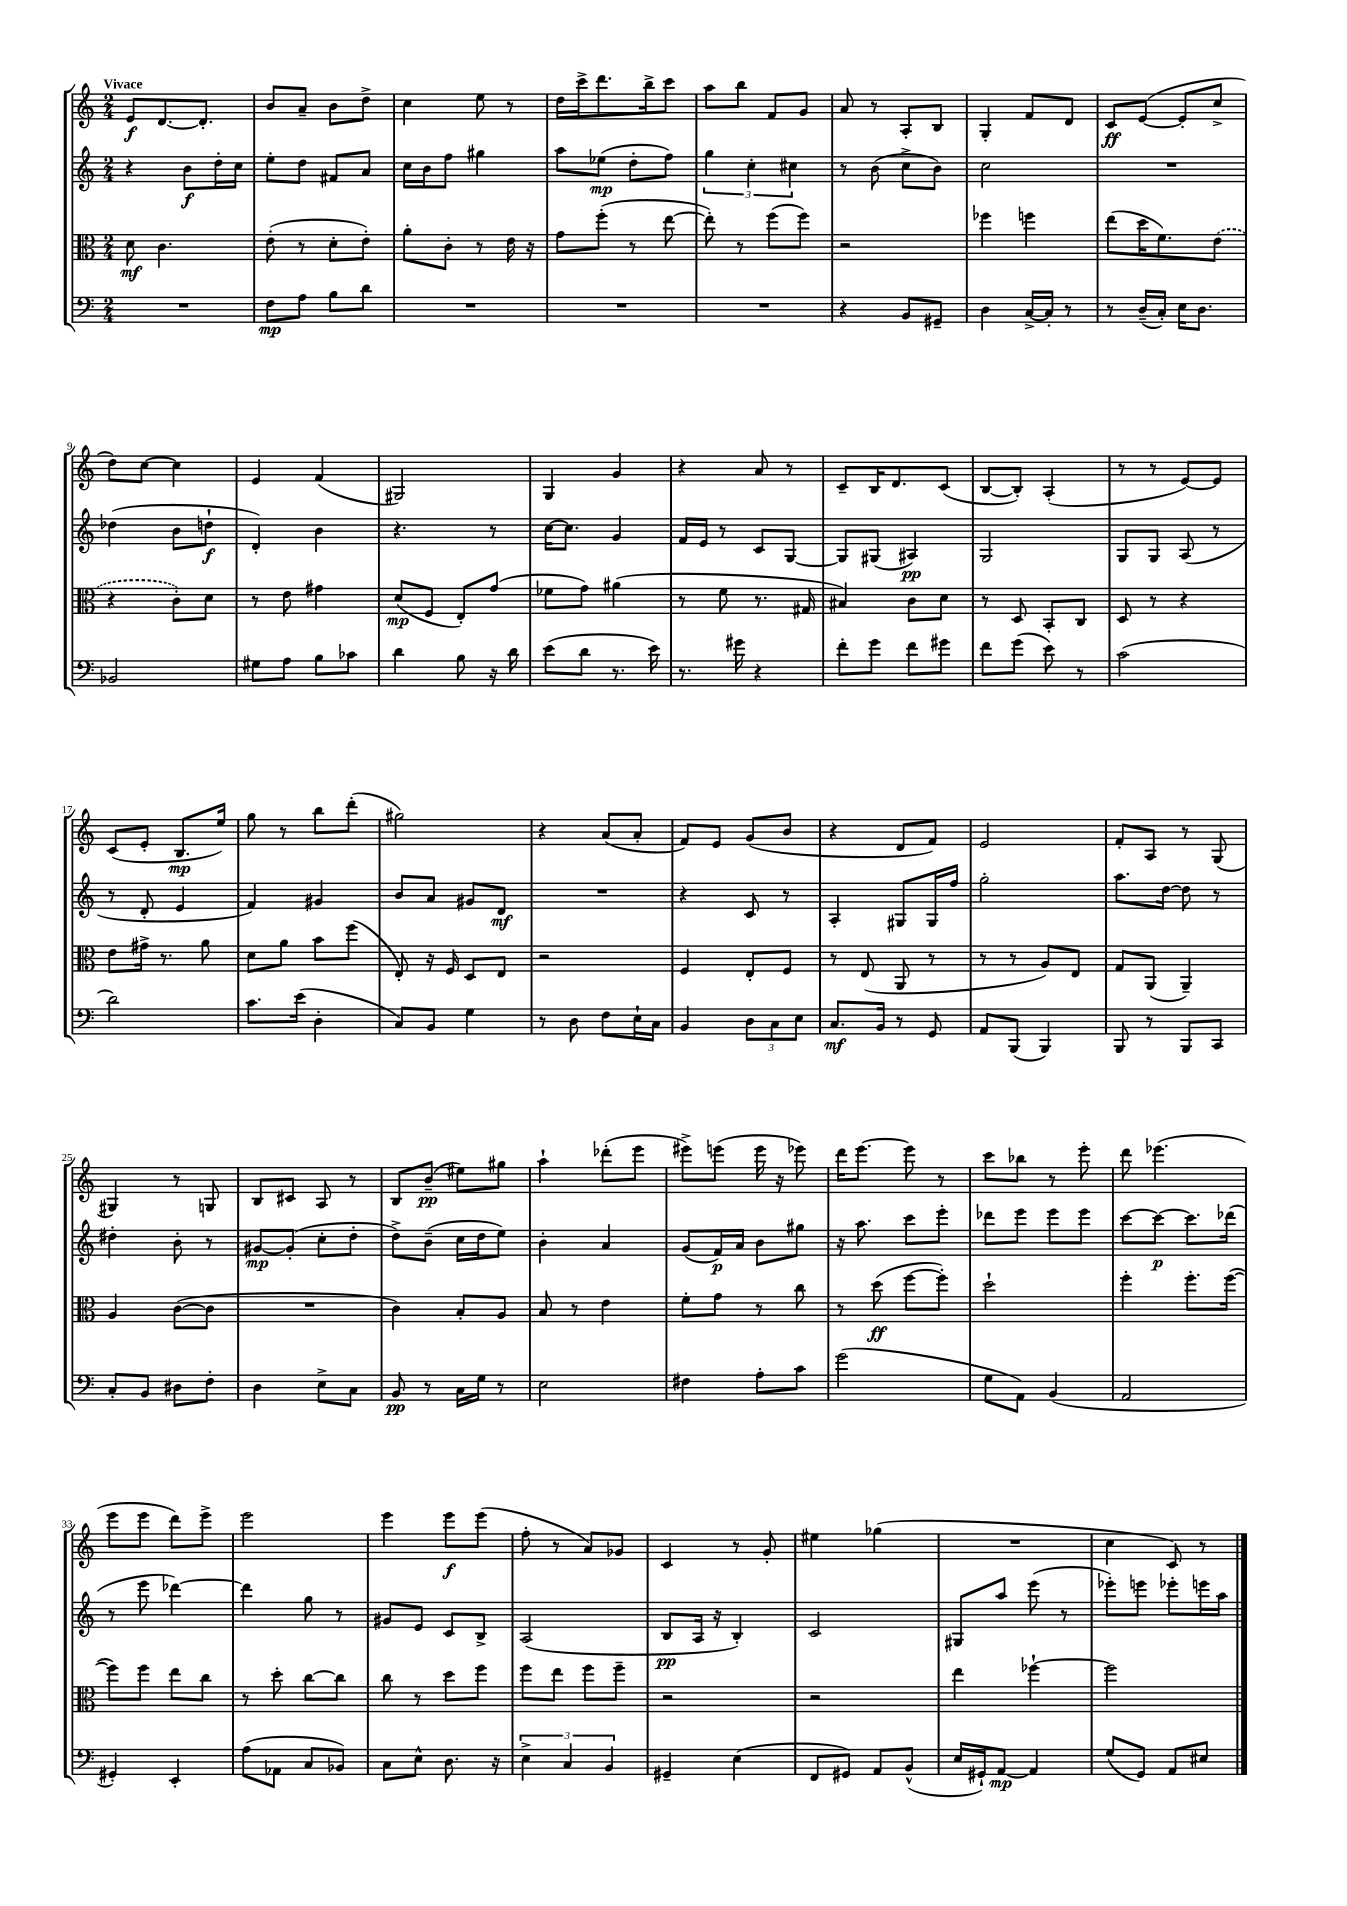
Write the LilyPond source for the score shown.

<<
\new StaffGroup <<
\new Staff = "s0" {
    \clef treble \key c \major \numericTimeSignature \time 2/4 \tempo "Vivace"
    e'8\f d'8.~ d'8.-. |
    b'8 a'8-- b'8 d''8-> |
    c''4 e''8 r8 |
    d''16 c'''16-> d'''8. b''16-> c'''8 |
    a''8 b''8 f'8 g'8 |
    a'8 r8 a8-. b8 |
    g4-. f'8 d'8 |
    c'8\ff e'8~( e'8-. c''8-> |
    d''8) c''8~ c''4 |
    e'4 f'4( |
    gis2) |
    g4 g'4 |
    r4 a'8 r8 |
    c'8-- b16 d'8. c'8( |
    b8~ b8-.) a4-.( |
    r8 r8 e'8~) e'8 |
    c'8( e'8-. b8.\mp e''16) |
    g''8 r8 b''8 d'''8-.( |
    gis''2) |
    r4 a'8( a'8-. |
    f'8) e'8 g'8( b'8 |
    r4 d'8 f'8) |
    e'2 |
    f'8-. a8 r8 g8( |
    gis4) r8 g8 |
    b8 cis'8 a8 r8 |
    b8 b'8--\pp( eis''8) gis''8 |
    a''4-! des'''8-.( e'''8 |
    eis'''8->) e'''8( e'''16 r16 ees'''8) |
    d'''16 e'''8.~ e'''8 r8 |
    c'''8 bes''8 r8 e'''8-. |
    d'''8 ees'''4.( |
    e'''8 e'''8 d'''8) e'''8-> |
    e'''2 |
    e'''4 e'''8\f e'''8( |
    f''8-. r8 a'8) ges'8 |
    c'4 r8 g'8-. |
    eis''4 ges''4( |
    R2 |
    c''4 c'8) r8 \bar "|." |
}
\new Staff = "s1" {
    \clef treble \key c \major \numericTimeSignature \time 2/4
    r4 b'8\f d''16-. c''16 |
    e''8-. d''8 fis'8 a'8 |
    c''16 b'16 f''8 gis''4 |
    a''8 ees''8\mp( d''8-. f''8) |
    \tuplet 3/2 { g''4 c''4-. cis''4 } |
    r8 b'8( c''8-> b'8) |
    c''2 |
    R2 |
    des''4( b'8 d''8-!\f |
    d'4-.) b'4 |
    r4. r8 |
    c''16~ c''8. g'4 |
    f'16 e'16 r8 c'8 g8~ |
    g8 gis8( ais4\pp) |
    g2 |
    g8 g8 a8( r8 |
    r8 d'8-. e'4 |
    f'4) gis'4 |
    b'8 a'8 gis'8 d'8\mf |
    R2 |
    r4 c'8 r8 |
    a4-. gis8 gis16 f''16 |
    g''2-. |
    a''8. d''16~ d''8 r8 |
    dis''4-. b'8-. r8 |
    gis'8~\mp gis'8-.( c''8-. d''8-. |
    d''8->) b'8--( c''16 d''16 e''8) |
    b'4-. a'4 |
    g'8( f'16\p) a'16 b'8 gis''8 |
    r16 a''8. c'''8 e'''8-. |
    des'''8 e'''8 e'''8 e'''8 |
    c'''8~ c'''8~\p c'''8. des'''16( |
    r8 e'''8 des'''4~) |
    des'''4 g''8 r8 |
    gis'8 e'8 c'8 b8-> |
    a2( |
    b8\pp a16 r16 b4-.) |
    c'2 |
    gis8 a''8 e'''8( r8 |
    ees'''8-.) e'''8 ees'''8-. e'''16 a''16 \bar "|." |
}
\new Staff = "s2" {
    \clef alto \key c \major \numericTimeSignature \time 2/4
    d'8\mf c'4. |
    e'8-.( r8 d'8-. e'8-.) |
    a'8-. c'8-. r8 e'16 r16 |
    g'8 f''8-.( r8 e''8~ |
    e''8-.) r8 f''8( f''8) |
    r2 |
    fes''4 f''4 |
    e''8( d''16 f'8.) \once \slurDashed e'8( |
    r4 c'8-.) d'8 |
    r8 e'8 gis'4 |
    d'8\mp( f8 e8-.) g'8( |
    fes'8 g'8) ais'4( |
    r8 f'8 r8. gis16 |
    bis4) c'8 d'8 |
    r8 d8 b,8-. c8 |
    d8 r8 r4 |
    e'8 gis'16-> r8. a'8 |
    d'8 a'8 b'8 f''8( |
    e8-.) r16 f16 d8 e8 |
    r2 |
    f4 e8-. f8 |
    r8 e8( a,8 r8 |
    r8 r8 a8) e8 |
    g8 a,8( a,4--) |
    a4 c'8~( c'8 |
    R2 |
    c'4) b8-. a8 |
    b8 r8 e'4 |
    f'8-. g'8 r8 c''8 |
    r8 d''8\ff( f''8~ f''8-.) |
    d''2-! |
    f''4-. f''8.-. f''16~( |
    f''8) f''8 e''8 c''8 |
    r8 d''8-. c''8~ c''8 |
    c''8 r8 d''8 f''8 |
    f''8 e''8 f''8 f''8-- |
    r2 |
    r2 |
    e''4 fes''4~-! |
    fes''2 \bar "|." |
}
\new Staff = "s3" {
    \clef bass \key c \major \numericTimeSignature \time 2/4
    R2 |
    f8\mp a8 b8 d'8 |
    R2 |
    R2 |
    R2 |
    r4 b,8 gis,8-- |
    d4 c16~-> c16-. r8 |
    r8 d16--( c16-.) e16 d8. |
    bes,2 |
    gis8 a8 b8 ces'8 |
    d'4 b8 r16 d'16 |
    e'8( d'8 r8. e'16) |
    r8. gis'16 r4 |
    f'8-. g'8 f'8 gis'8 |
    f'8 g'8( e'8) r8 |
    c'2( |
    d'2) |
    c'8. e'16( d4-. |
    c8) b,8 g4 |
    r8 d8 f8 e16-! c16 |
    b,4 \tuplet 3/2 { d8 c8 e8 } |
    c8.\mf b,16 r8 g,8 |
    a,8 b,,8( b,,4) |
    b,,8 r8 b,,8 c,8 |
    c8-. b,8 dis8 f8-. |
    d4 e8-> c8 |
    b,8\pp r8 c16 g16 r8 |
    e2 |
    fis4 a8-. c'8 |
    g'2( |
    g8 a,8) b,4( |
    a,2 |
    gis,4-.) e,4-. |
    a8( aes,8 c8 bes,8) |
    c8 e8-^ d8. r16 |
    \tuplet 3/2 { e4-> c4 b,4 } |
    gis,4-- e4( |
    f,8 gis,8) a,8 b,8-^( |
    e16 gis,16-!) a,8~\mp a,4 |
    g8( g,8) a,8 eis8 \bar "|." |
}
>>
>>
